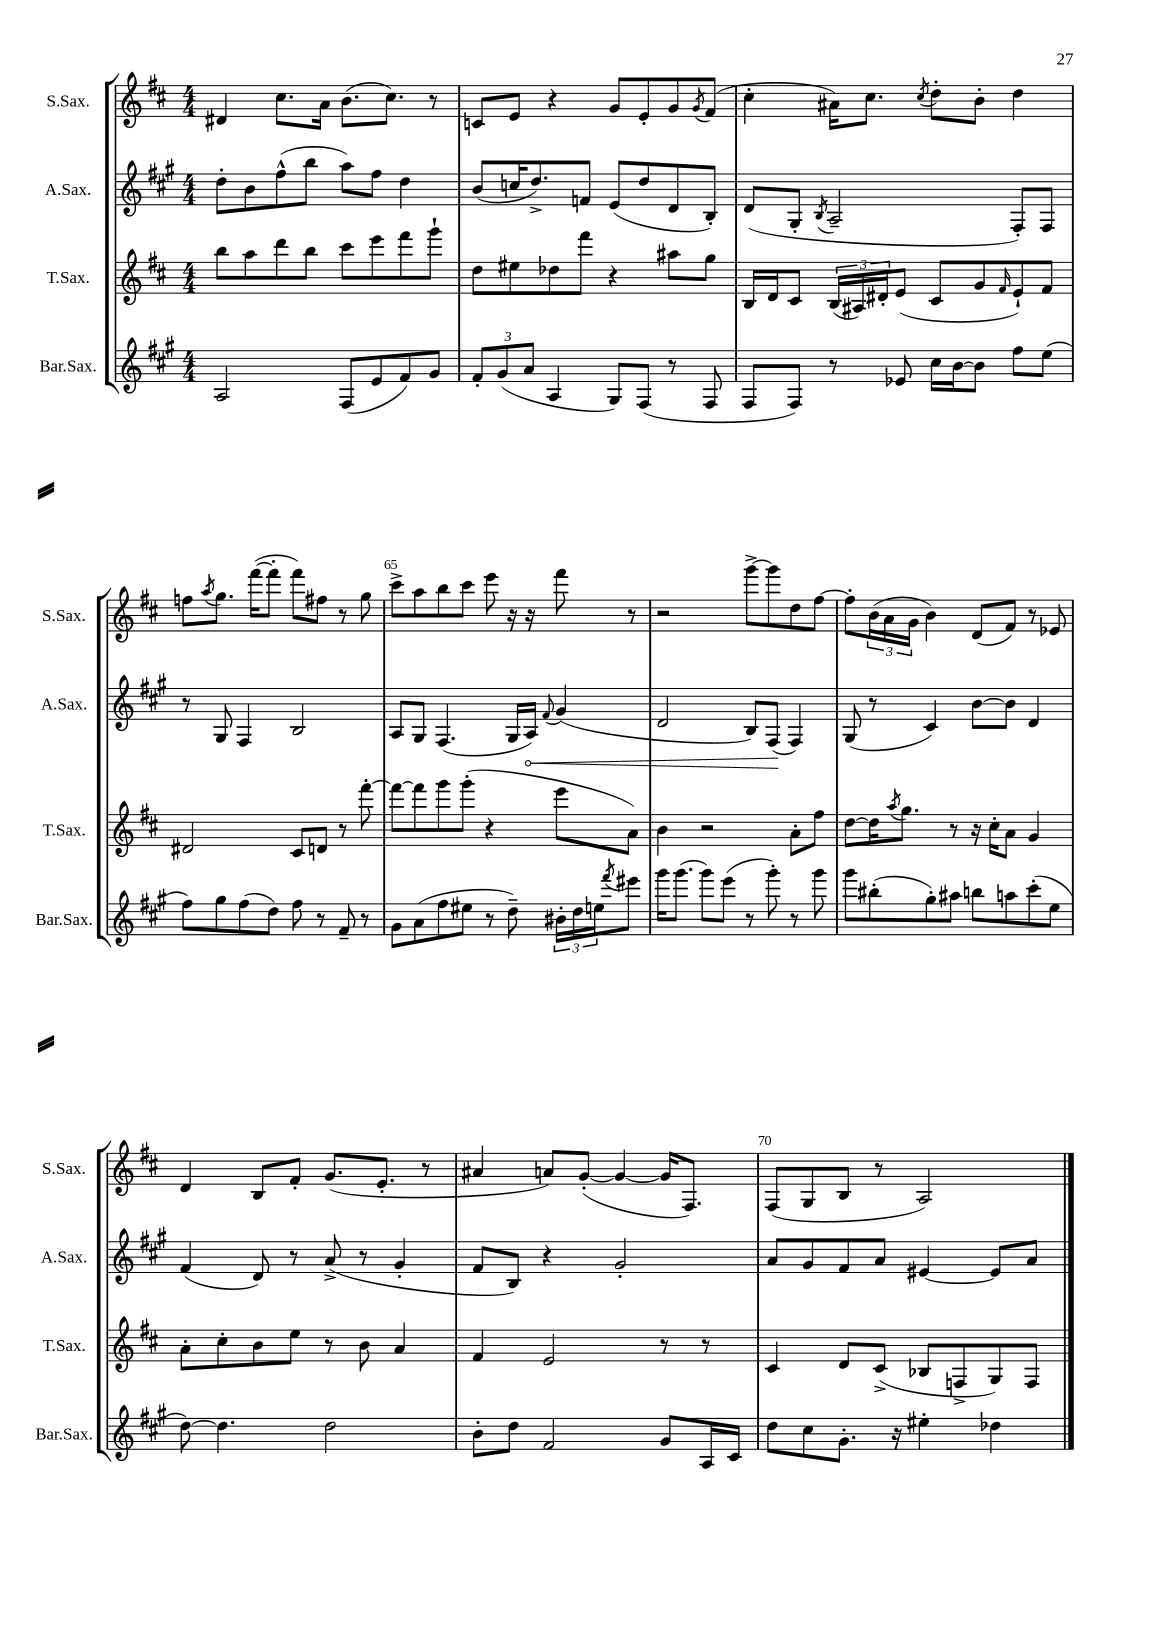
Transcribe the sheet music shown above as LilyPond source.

<<
\new StaffGroup <<
\new Staff = "s0" \with { instrumentName = "S.Sax." shortInstrumentName = "S.Sax." } {
    \clef treble \key d \major \numericTimeSignature \time 4/4
    dis'4 cis''8. a'16 b'8.( cis''8.) r8 |
    c'8 e'8 r4 g'8 e'8-. g'8 \acciaccatura { g'8 } fis'8( |
    cis''4-. ais'16) cis''8. \acciaccatura { cis''8 } d''8-. b'8-. d''4 |
    f''8 \acciaccatura { a''8 } g''8. fis'''16~( fis'''8-. fis'''8) fis''8 r8 g''8 |
    cis'''8-> a''8 b''8 cis'''8 e'''8 r16 r16 fis'''8 r8 |
    r2 g'''8~-> g'''8 d''8 fis''8~ |
    fis''8-. \tuplet 3/2 { b'16( a'16 g'16 } b'4) d'8( fis'8) r8 ees'8 |
    d'4 b8 fis'8-. g'8.( e'8.-. r8 |
    ais'4 a'8) g'8~-.( g'4~ g'16 fis8.) |
    fis8( g8 b8 r8 a2) \bar "|." |
}
\new Staff = "s1" \with { instrumentName = "A.Sax." shortInstrumentName = "A.Sax." } {
    \clef treble \key a \major \numericTimeSignature \time 4/4
    d''8-. b'8 fis''8-^( b''8 a''8) fis''8 d''4 |
    b'8( c''16 d''8.->) f'8 e'8( d''8 d'8 b8-.) |
    d'8( gis8-. \acciaccatura { b8 } a2-- fis8-.) fis8 |
    r8 gis8 fis4 b2 |
    a8 gis8 fis4.( gis16 \once \override Hairpin.circled-tip = ##t a16\<) \appoggiatura { fis'8 } gis'4( |
    d'2 b8) fis8\!( fis4) |
    gis8( r8 cis'4) b'8~ b'8 d'4 |
    fis'4( d'8) r8 a'8->( r8 gis'4-. |
    fis'8 b8) r4 gis'2-. |
    a'8 gis'8 fis'8 a'8 eis'4~ eis'8 a'8 \bar "|." |
}
\new Staff = "s2" \with { instrumentName = "T.Sax." shortInstrumentName = "T.Sax." } {
    \clef treble \key d \major \numericTimeSignature \time 4/4
    b''8 a''8 d'''8 b''8 cis'''8 e'''8 fis'''8 g'''8-! |
    d''8 eis''8 des''8 fis'''8 r4 ais''8 g''8 |
    b16 d'16 cis'8 \tuplet 3/2 { b16( ais16) dis'16-. } e'8( cis'8 g'8 \grace { fis'16 } e'8-!) fis'8 |
    dis'2 cis'8 d'8 r8 fis'''8~-. |
    fis'''8~ fis'''8 g'''8 g'''8-.( r4 e'''8 a'8) |
    b'4 r2 a'8-. fis''8 |
    d''8~ d''16 \acciaccatura { a''8 } g''8. r8 r16 cis''16-. a'8 g'4 |
    a'8-. cis''8-. b'8 e''8 r8 b'8 a'4 |
    fis'4 e'2 r8 r8 |
    cis'4 d'8 cis'8->( bes8 f8-> g8) f8 \bar "|." |
}
\new Staff = "s3" \with { instrumentName = "Bar.Sax." shortInstrumentName = "Bar.Sax." } {
    \clef treble \key a \major \numericTimeSignature \time 4/4
    a2 fis8( e'8 fis'8) gis'8 |
    \tuplet 3/2 { fis'8-. gis'8( a'8 } a4 gis8) fis8( r8 fis8 |
    fis8 fis8) r8 ees'8 cis''16 b'16~ b'8 fis''8 e''8( |
    fis''8) gis''8 fis''8( d''8) fis''8 r8 fis'8-- r8 |
    gis'8 a'8( fis''8 eis''8 r8 d''8--) \tuplet 3/2 { bis'16-. d''16 e''16 } \acciaccatura { fis'''8 } eis'''8 |
    gis'''16 gis'''8.( gis'''8) e'''8( r8 gis'''8-.) r8 gis'''8 |
    gis'''8 bis''8-.( gis''8-.) ais''8 b''8 a''8 cis'''8-.( e''8 |
    d''8~) d''4. d''2 |
    b'8-. d''8 fis'2 gis'8 a16 cis'16 |
    d''8 cis''8 gis'8.-. r16 eis''4-. des''4 \bar "|." |
}
>>
>>
\layout { \context { \Score currentBarNumber = #61 \override BarNumber.break-visibility = ##(#f #t #t) barNumberVisibility = #(every-nth-bar-number-visible 5) } }
